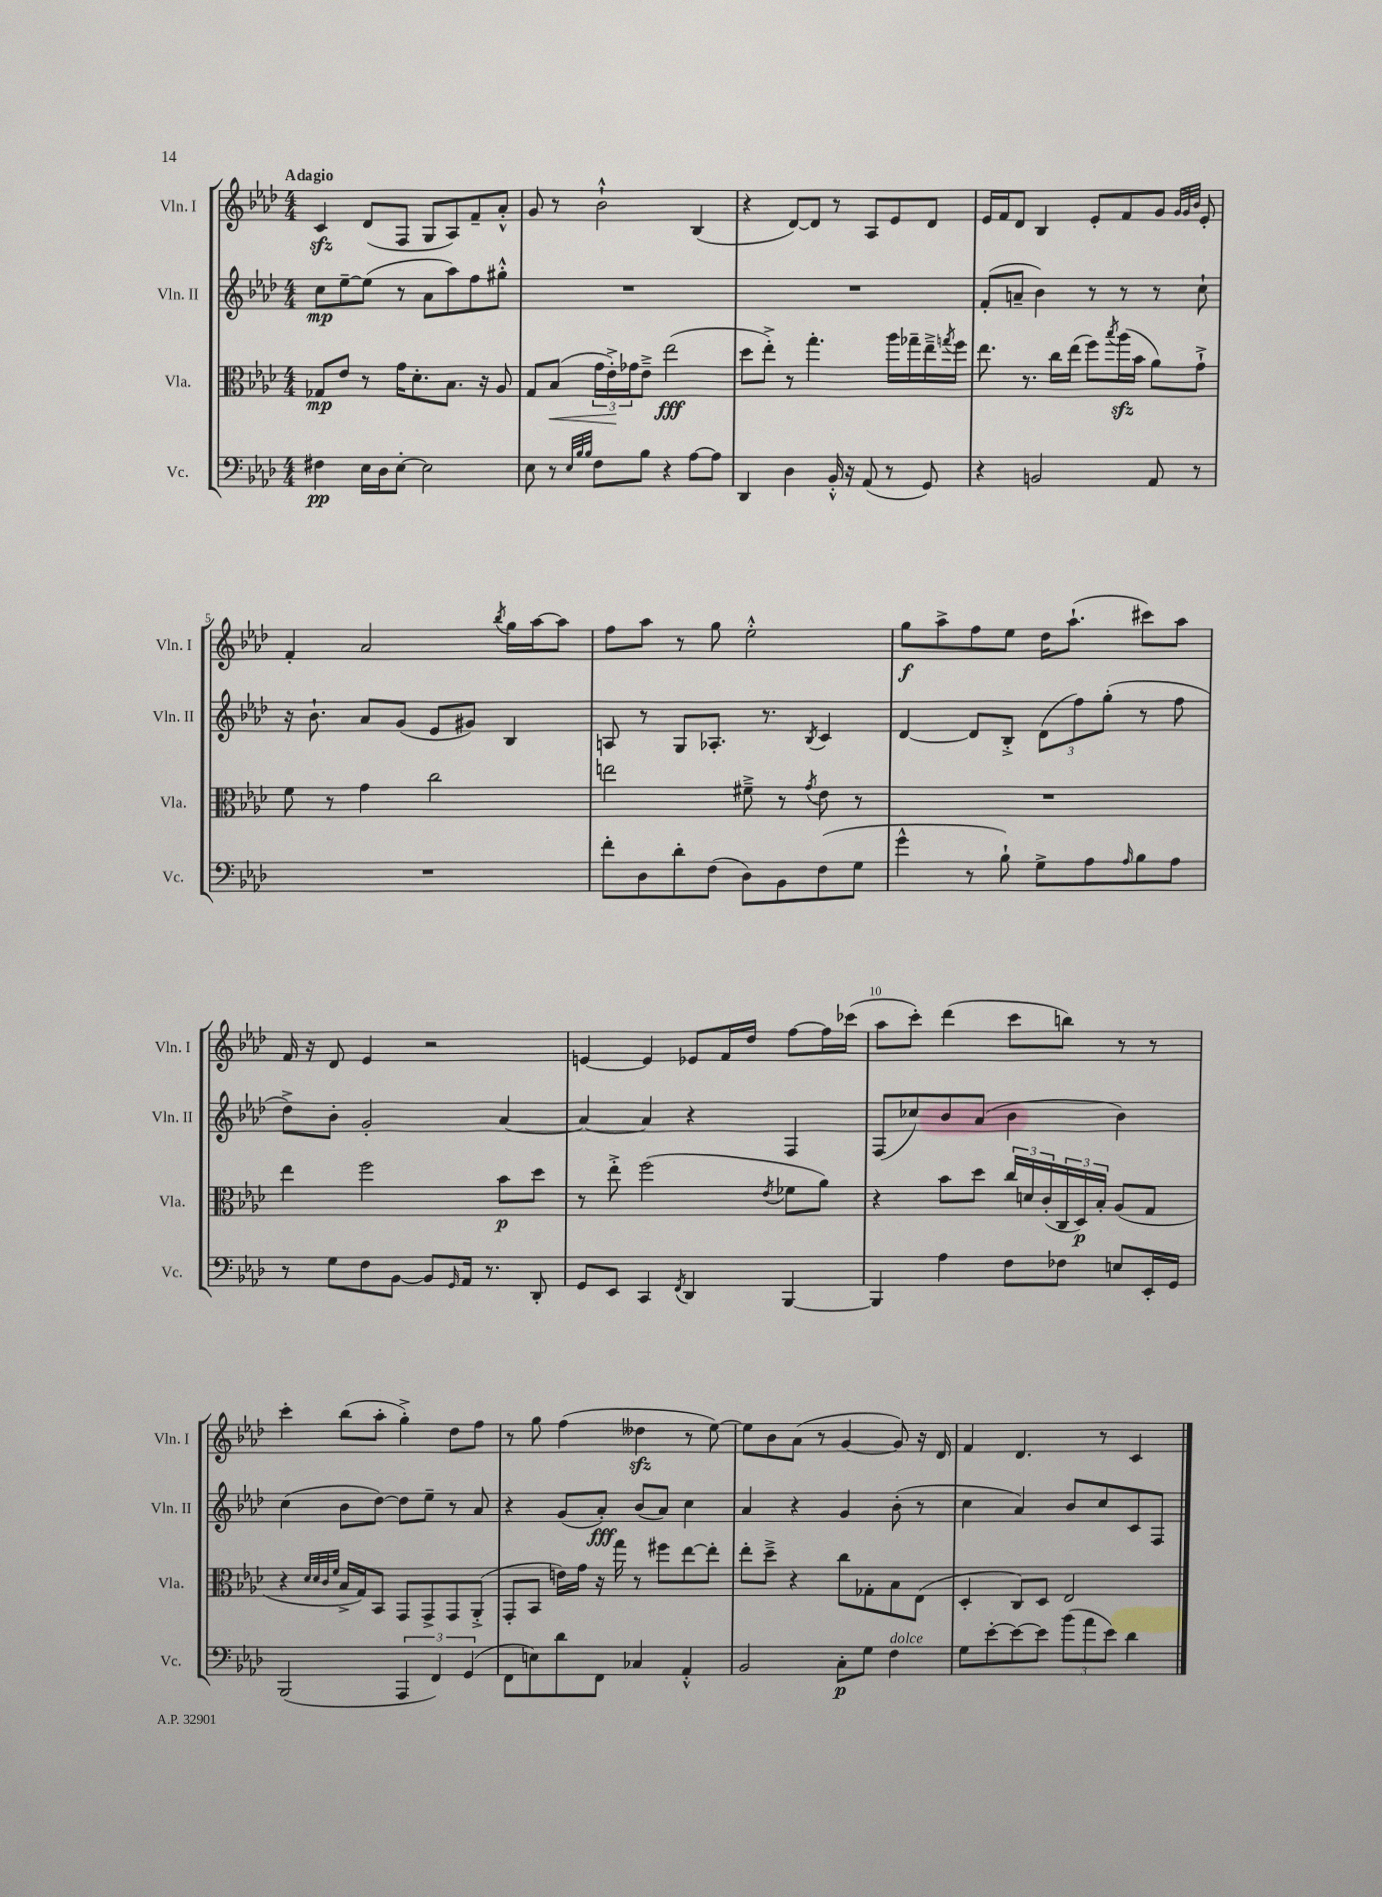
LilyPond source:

<<
\new StaffGroup <<
\new Staff = "s0" \with { instrumentName = "Vln. I" shortInstrumentName = "Vln. I" } {
    \clef treble \key aes \major \numericTimeSignature \time 4/4 \tempo "Adagio"
    c'4\sfz des'8( f8 g8 aes8) f'8-- aes'8-.-^ |
    g'8 r8 bes'2-!-^ bes4( |
    r4 des'8~) des'8 r8 aes8 ees'8 des'8 |
    ees'16 f'16 des'8 bes4 ees'8-. f'8 g'8 \grace { g'32 g'32 bes'32 } ees'8-. |
    f'4-. aes'2 \acciaccatura { bes''8 } g''16 aes''16~ aes''8 |
    f''8 aes''8 r8 g''8 ees''2-.-^ |
    g''8\f aes''8-> f''8 ees''8 des''16 aes''8.-!( cis'''8) aes''8 |
    f'16 r16 des'8 ees'4 r2 |
    e'4~ e'4 ees'8 f'16 des''16 f''8~ f''16 ces'''16( |
    aes''8 c'''8-.) des'''4( c'''8 b''8) r8 r8 |
    c'''4-. bes''8( aes''8-. g''4-.->) des''8 f''8 |
    r8 g''8 f''4( deses''4\sfz r8 ees''8~) |
    ees''8 bes'8 aes'8( r8 g'4~ g'8) r16 des'16 |
    f'4 des'4. r8 c'4 \bar "|." |
}
\new Staff = "s1" \with { instrumentName = "Vln. II" shortInstrumentName = "Vln. II" } {
    \clef treble \key aes \major \numericTimeSignature \time 4/4
    c''8\mp ees''8~-- ees''8( r8 aes'8 aes''8) f''8 gis''8-.-^ |
    R1 |
    R1 |
    f'8-.( a'8-- bes'4) r8 r8 r8 c''8-! |
    r16 bes'8.-! aes'8 g'8( ees'8 gis'8) bes4 |
    a8 r8 g8 aes8.-. r8. \acciaccatura { bes8 } c'4 |
    des'4~ des'8 bes8-.-> \tuplet 3/2 { des'8( f''8) g''8-.( } r8 f''8 |
    des''8->) bes'8-. g'2-. aes'4~ |
    aes'4~ aes'4 r4 f4 |
    f8( ces''8) bes'8 aes'8( bes'4 bes'4) |
    c''4( bes'8 des''8~) des''8 ees''8-- r8 aes'8 |
    r4 g'8( aes'8-.\fff) bes'8( aes'8) c''4 |
    aes'4 r4 g'4 bes'8-.( r8 |
    c''4 aes'4) bes'8 c''8 c'8 f8 \bar "|." |
}
\new Staff = "s2" \with { instrumentName = "Vla." shortInstrumentName = "Vla." } {
    \clef alto \key aes \major \numericTimeSignature \time 4/4
    ges8\mp ees'8 r8 g'16 des'8.-. bes8. r16 aes8 |
    g8 bes8\<( \tuplet 3/2 { g'16 ees'16-.->\!) ges'16 } ees'8---> ees''2\fff( |
    des''8 ees''8-.->) r8 g''4.-. aes''16 ges''16-- ees''16---> \acciaccatura { g''8 } f''16 |
    ees''8. r8. c''16 ees''16( f''8) \acciaccatura { bes''8 } aes''16\sfz( bes'16 aes'8) g'8-!-> |
    f'8 r8 g'4 c''2 |
    e''2 fis'8---> r8 \acciaccatura { g'8 } ees'8 r8 |
    R1 |
    ees''4 f''2 bes'8\p des''8 |
    r8 ees''8-.-> f''2( \acciaccatura { ees'8 } fes'8 aes'8) |
    r4 bes'8 des''8 \tuplet 3/2 { c''16 d'16 c'16-.( } \tuplet 3/2 { c16 des16\p) bes16-. } aes8( g8 |
    r4 \grace { des'32 des'32 c'32 f'32 } bes16-> g16) bes,8 g,8 g,8-> g,8 aes,8-.->( |
    g,8-. bes,8 e'16) g'16 r16 g''16 r8 fis''8 ees''8~ ees''8-. |
    ees''8-. des''8---> r4 c''8 ges8-. bes8 ees8( |
    des4-. c8) des8 ees2 \bar "|." |
}
\new Staff = "s3" \with { instrumentName = "Vc." shortInstrumentName = "Vc." } {
    \clef bass \key aes \major \numericTimeSignature \time 4/4
    fis4\pp ees16 des16 ees8~-. ees2 |
    ees8 r8 \grace { ees32 bes32 bes32 } f8 bes8 r4 aes8~ aes8 |
    des,4 des4 bes,16-.-^ r16 aes,8( r8 g,8) |
    r4 b,2 aes,8 r8 |
    R1 |
    f'8-. des8 des'8-. f8( des8) bes,8 f8( g8 |
    g'4-^ r8 bes8-!) g8-> aes8 \grace { aes16 } bes8 aes8 |
    r8 g8 f8 bes,8~ bes,8 \grace { g,16 } aes,16 r8. des,8-. |
    g,8 ees,8 c,4 \acciaccatura { f,8 } des,4 bes,,4~ |
    bes,,4 aes4 f8 fes8 e8 ees,16-. g,16 |
    bes,,2( \tuplet 3/2 { aes,,4 f,4) g,4( } |
    f,8 e8) des'8 f,8 ces4 aes,4-.-^ |
    bes,2 c8-.\p g8 f4^\markup { \italic "dolce" } |
    g8 ees'8~-. ees'8~ ees'8 \tuplet 3/2 { bes'8( aes'8 ees'8) } des'4 \bar "|." |
}
>>
>>
\layout { \context { \Score \override BarNumber.break-visibility = ##(#f #t #t) barNumberVisibility = #(every-nth-bar-number-visible 5) } }
